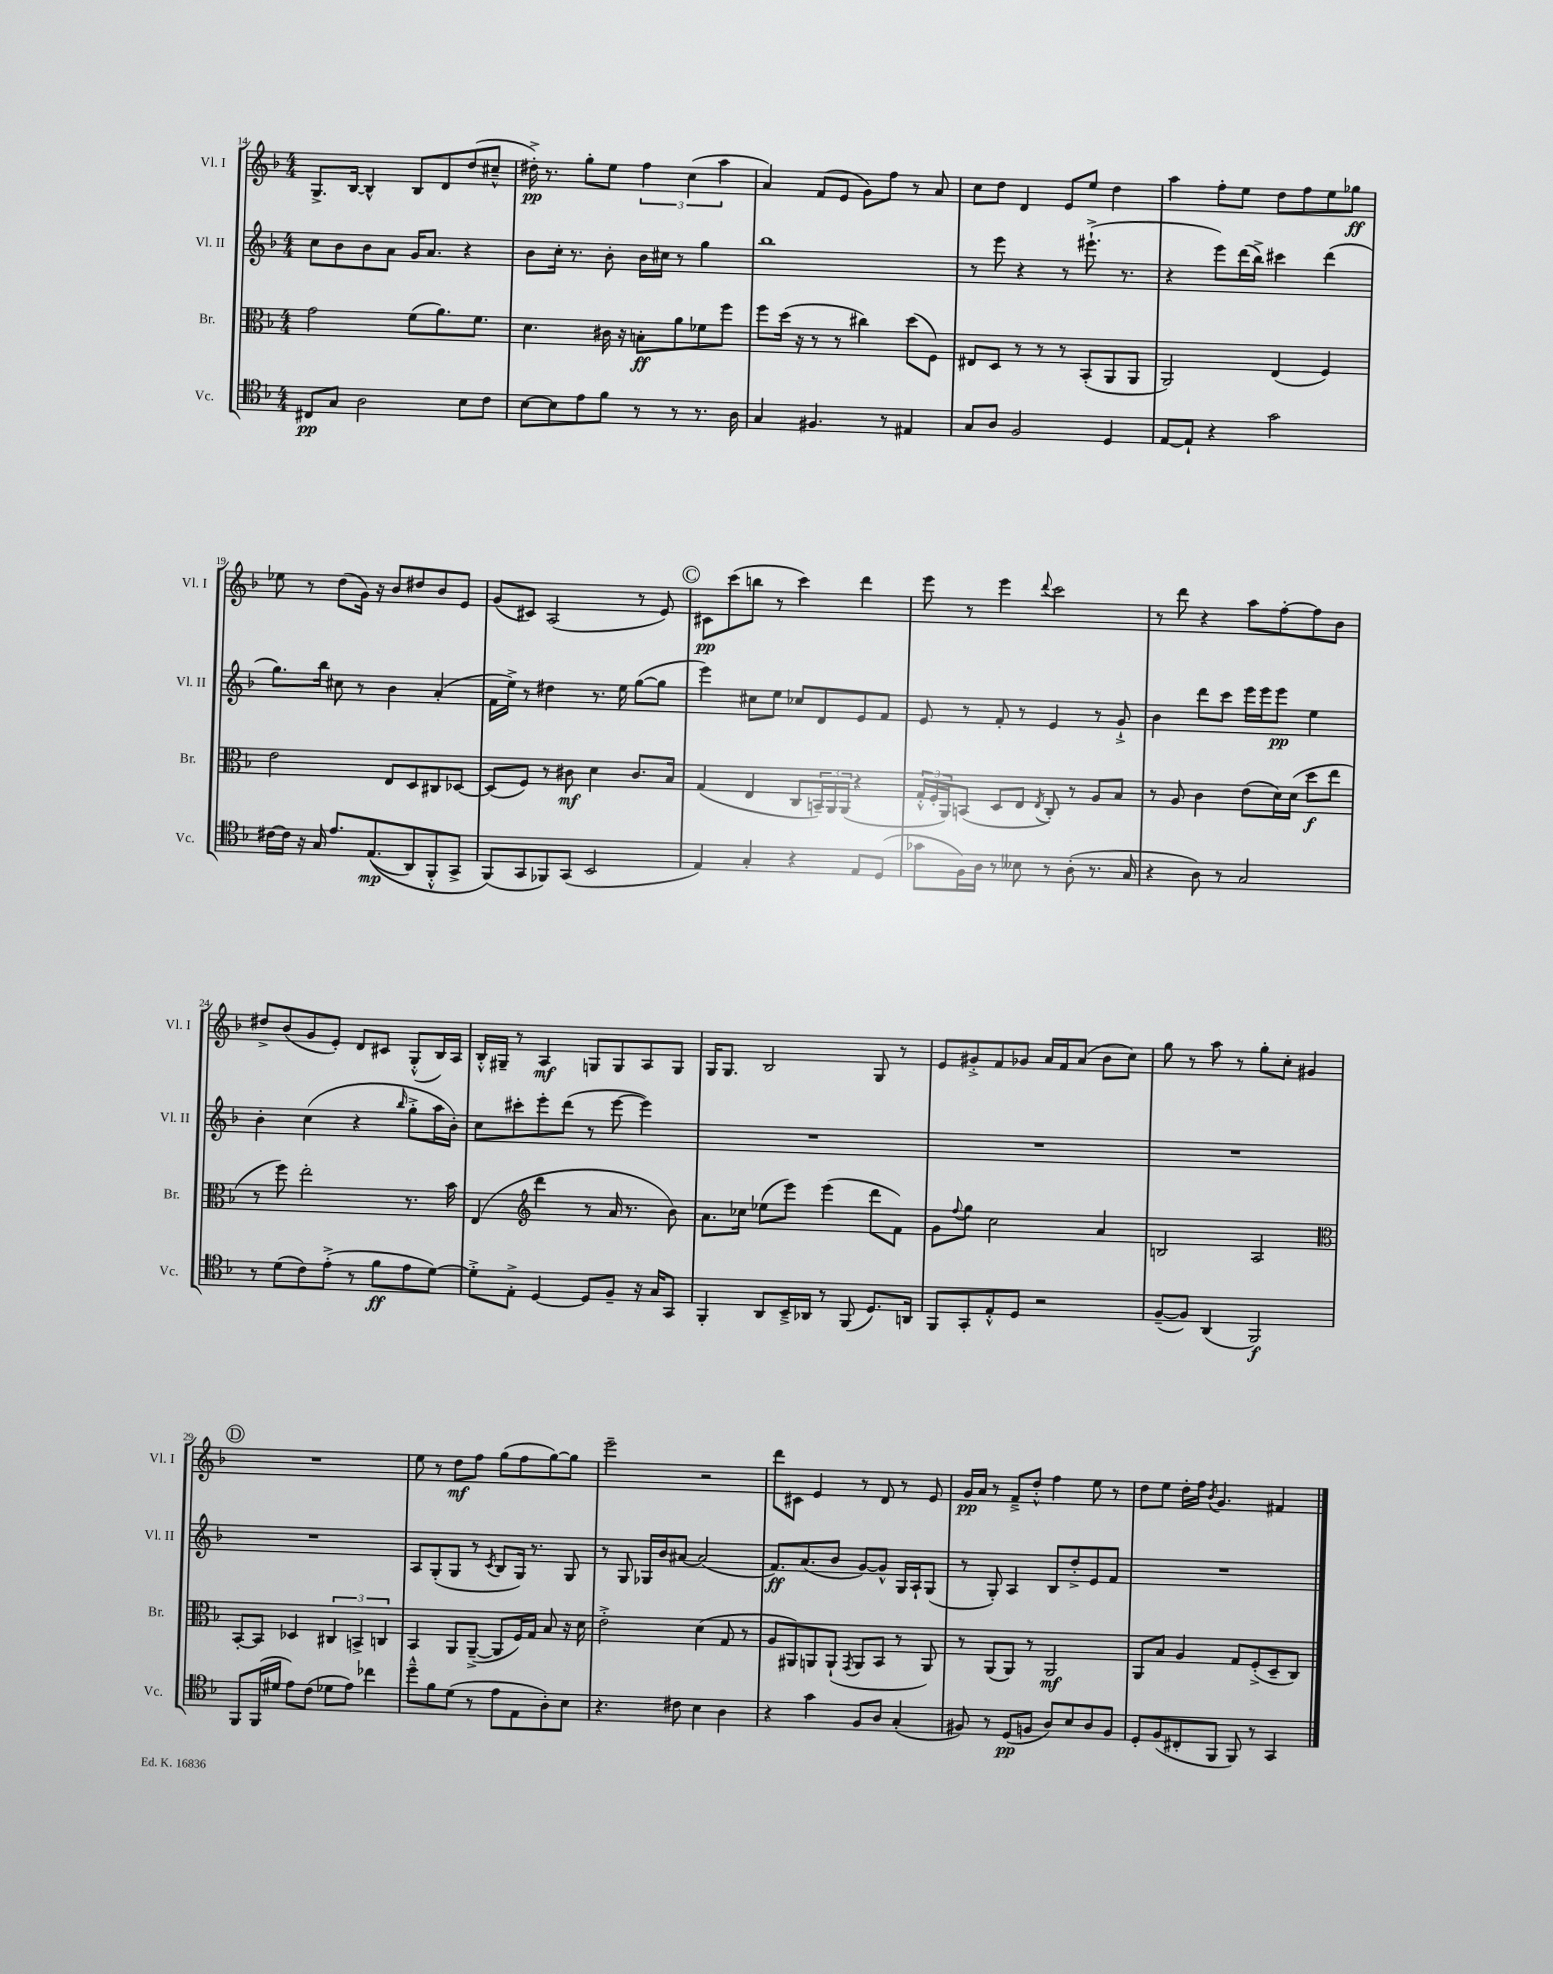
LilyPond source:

<<
\new StaffGroup <<
\new Staff = "s0" \with { instrumentName = "Vl. I" shortInstrumentName = "Vl. I" } {
    \clef treble \key f \major \numericTimeSignature \time 4/4
    g8.-> bes16~ bes4-^ bes8 d'8 d''8( cis''8---^ |
    dis''16-.->\pp) r8. g''8-. e''8 \tuplet 3/2 { f''4 c''4( a''4 } |
    a'4) f'8( e'8 g'8) f''8 r8 a'8 |
    c''8 d''8 d'4 e'8 e''8 d''4 |
    a''4 f''8-. e''8 d''8 f''8 e''8 ges''8\ff |
    ees''8 r8 d''8( g'16) r16 bes'8 dis''8 bes'8 e'8 |
    g'8( cis'8) a2( r8 e'8) |
    \mark \markup { \circle "C" } cis'8\pp c'''8( b''8 r8 c'''4) d'''4 |
    e'''8 r8 e'''4 \appoggiatura { d'''8 } c'''2 |
    r8 d'''8 r4 a''8 f''8~-. f''8 bes'8 |
    dis''8-> bes'8( g'8 e'8-.) d'8 cis'8 g8-.-^( bes16) a16 |
    bes16-.-^ gis16-- r8 a4\mf g8 g8 a8 g8 |
    g16 g8. bes2 g8 r8 |
    e'8 gis'8-.-> f'8 ges'8 a'16 f'16 a'8( bes'8 c''8) |
    g''8 r8 a''8 r8 g''8-. c''8-. gis'4 |
    \mark \markup { \circle "D" } R1 |
    e''8 r8 d''8\mf f''8 g''8( f''8 g''8~) g''8 |
    e'''2-- r2 |
    d'''8 cis'8 e'4 r8 d'8 r8 e'8 |
    g'16\pp a'16 r8 f'8---> d''8-.-^ f''4 e''8 r8 |
    d''8 e''8 d''16-. f''16 \acciaccatura { bes'8 } g'4. fis'4 \bar "|." |
}
\new Staff = "s1" \with { instrumentName = "Vl. II" shortInstrumentName = "Vl. II" } {
    \clef treble \key f \major \numericTimeSignature \time 4/4
    c''8 bes'8 bes'8 a'8 g'16 a'8. r4 |
    bes'8 c''16-. r8. bes'8-. bes'16 cis''16 r8 g''4 |
    bes''1 |
    r8 e'''8 r4 r8 eis'''8.-!->( r8. |
    r4 e'''8) d'''16( bes''16->) cis'''4 d'''4( |
    g''8.) bes''16 cis''8 r8 bes'4 a'4-.( |
    f'16 e''16->) r8 dis''4 r8. e''16 g''8~( g''8 |
    \mark \markup { \circle "C" } e'''4) cis''8 e''8 ces''8 d'8 e'8 f'8 |
    e'8 r8 f'8-. r8 e'4 r8 g'8-!-> |
    bes'4 d'''8 c'''8 e'''16 e'''16 e'''8\pp e''4 |
    bes'4-. c''4( r4 \grace { bes''16 } g''8-.-> a''16 bes'16-.) |
    c''8 cis'''8-. e'''8-. d'''8( r8 e'''8~ e'''4) |
    R1 |
    R1 |
    R1 |
    \mark \markup { \circle "D" } R1 |
    a8 g8-.( g8 r8 \acciaccatura { c'8 } bes8 g16) r8. g8 |
    r8 g8 ges16 bes'16 ais'8~ ais'2( |
    f'8.\ff) a'8.( bes'8 g'8~) g'8-^ g16 a16-! g8( |
    r8 g8-.) a4 bes8 d''8-.-> e'8 f'8 |
    R1 \bar "|." |
}
\new Staff = "s2" \with { instrumentName = "Br." shortInstrumentName = "Br." } {
    \clef alto \key f \major \numericTimeSignature \time 4/4
    g'2 f'8( a'8.) f'8. |
    d'4. cis'16 r16 b8-.\ff a'8 fes'8 f''8 |
    f''8 d''16( r16 r8 r8 cis''4) d''8( f8) |
    eis8 d8 r8 r8 r8 bes,8-.( a,8 a,8 |
    a,2) e4( f4) |
    e'2 e8 d8 cis8 des8~ |
    des8( f8) r8 cis'8\mf d'4 cis'8. bes16 |
    \mark \markup { \circle "C" } g4( e4 c8 \tuplet 3/2 { b,16--) a,16 a,16( } r4 |
    \tuplet 3/2 { g16-.-^ f16-. a,16) } b,8( d8 e8 \acciaccatura { e8 } c8-.) r8 a8 bes8 |
    r8 a8 c'4 e'8( d'16) d'16( d''8\f e''8 |
    r8 f''8) e''2-. r8. bes'16 |
    e4( \clef treble d'''4 r8 a'16 r8. bes'8) |
    a'8. ces''16 ees''8( e'''8) e'''4( d'''8 f'8) |
    g'8 \appoggiatura { f''8 } g''8 c''2 a'4 |
    b2 a2 |
    \mark \markup { \circle "D" } \clef alto bes,8~-. bes,8 des4 \tuplet 3/2 { cis4 b,4-> c4 } |
    bes,4 a,8 a,8~--->( a,8 f16) g16 bes8 r16 d'16 |
    e'2-.-> d'4( g8 r8 |
    a8 ais,8) a,8 a,8-!( \acciaccatura { g,8 } a,8 bes,8 r8 a,8) |
    r8 a,8( a,8) r8 a,2\mf |
    a,8 bes8 a4 g8 f8-.->( d8-- c8) \bar "|." |
}
\new Staff = "s3" \with { instrumentName = "Vc." shortInstrumentName = "Vc." } {
    \clef tenor \key f \major \numericTimeSignature \time 4/4
    cis8\pp g8 a2 bes8 c'8 |
    bes8~ bes8 e'8 f'8 r8 r8 r8. a16 |
    g4 fis4. r8 eis4 |
    g8 a8 f2 d4 |
    e8~ e8-! r4 g'2 |
    cis'16~ cis'16 r16 g16 e'8. e8.\mp(\( a,8) f,8-.-^ g,8-> |
    f,8(\) g,8 fes,8) g,8( bes,2 |
    \mark \markup { \circle "C" } e4) g4-. r4 e8 d8( |
    ges'8 f16) a16 r8 beses8 r8 a8-.( r8. g16 |
    r4 a8) r8 g2 |
    r8 d'8( c'8) e'8-.->( r8 f'8\ff e'8 d'8~) |
    d'8-.-> e8-.-> d4~ d8 f8-- r16 g16 g,8 |
    f,4-. a,8 bes,16---> aes,16 r8 f,8( d8.) a,16 |
    f,8 g,8-. e8-.-^ d8 r2 |
    f8~--( f8) a,4( f,2\f) |
    \mark \markup { \circle "D" } f,8 f,16( dis'16 e'8) c'8( des'8 e'8) ces''4 |
    d''8---^ f'8 d'8( r8 e'8 e8 a8-.) bes8 |
    r4. cis'8 bes4 a4 |
    r4 g'4 f8 a8 g4-.( |
    fis8) r8 d8\pp( f8 a8) bes8 a8 f8 |
    d8-. f8( cis8-. f,8 f,8) r8 g,4 \bar "|." |
}
>>
>>
\layout { \context { \Score currentBarNumber = #14 } }
